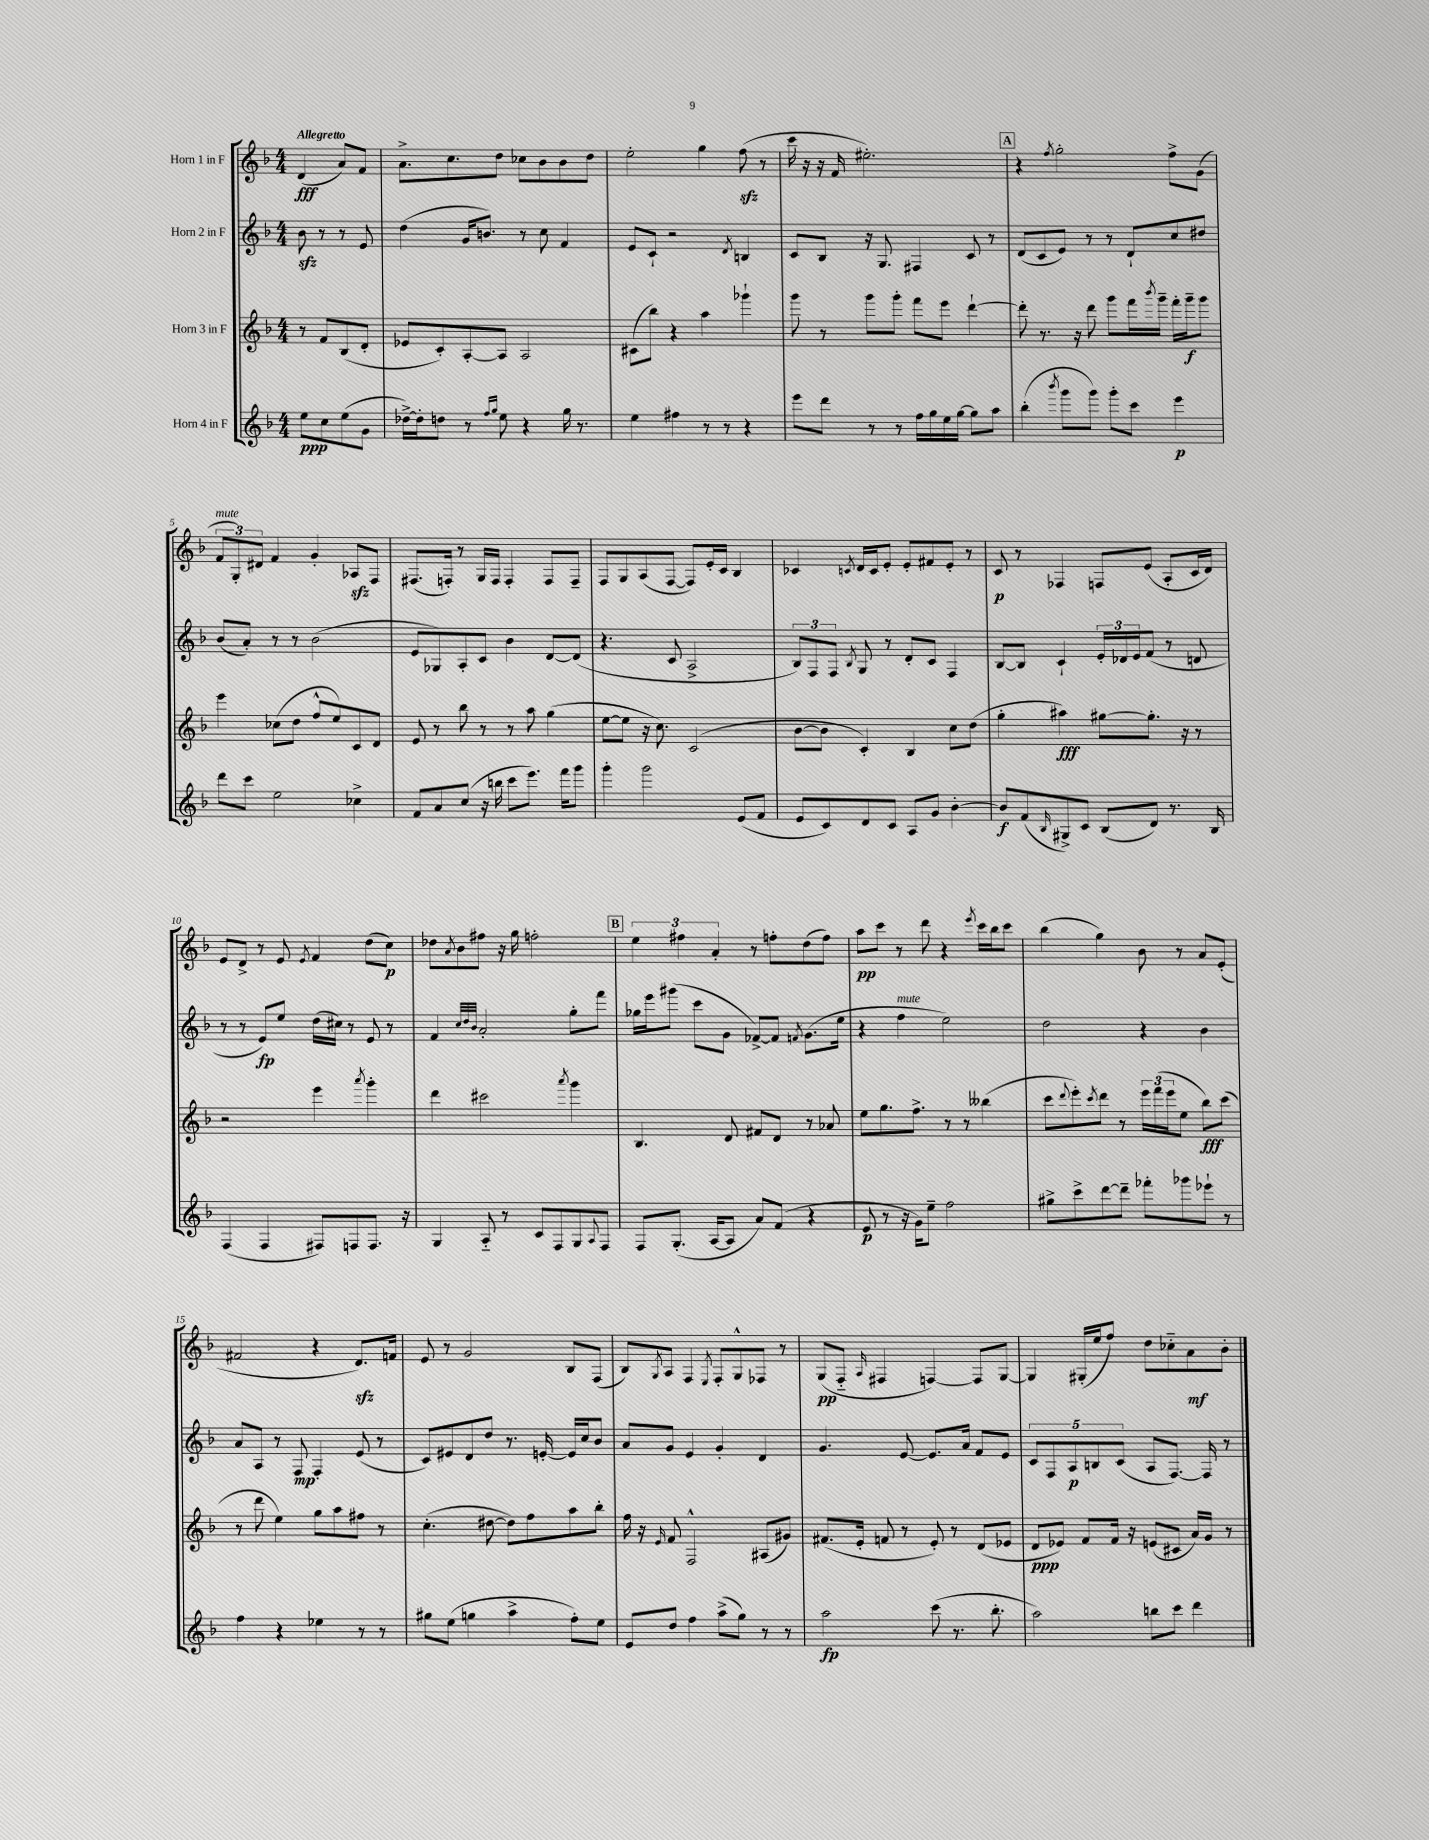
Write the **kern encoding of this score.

**kern	**dynam	**kern	**dynam	**kern	**dynam	**kern	**dynam
*part4	*part4	*part3	*part3	*part2	*part2	*part1	*part1
*staff4	*staff4	*staff3	*staff3	*staff2	*staff2	*staff1	*staff1
*I"Horn 4 in F	*	*I"Horn 3 in F	*	*I"Horn 2 in F	*	*I"Horn 1 in F	*
*clefG2	*	*clefG2	*	*clefG2	*	*clefG2	*
*k[b-]	*	*k[b-]	*	*k[b-]	*	*k[b-]	*
*M4/4	*	*M4/4	*	*M4/4	*	*M4/4	*
=	=	=	=	=	=	=	=
!	!	!	!	!	!	!LO:TX:a:B:t=Allegretto	!
8ee\L	ppp	8r	.	8b-zz\	.	(4d/	fff
8cc\	.	8f/L	.	8r	.	.	.
(8ee\	.	(8B-/	.	8r	.	8a/L)	.
8g\J	.	8d'/J	.	8e/	.	8f/J	.
=1	=1	=1	=1	=1	=1	=1	=1
[16dd-X^\LL)	.	8e-X/L	.	(4dd\	.	8.a^\L	.
16dd-'\J]	.	.	.	.	.	.	.
8ddn\J	.	8c'/)	.	.	.	.	.
.	.	.	.	.	.	8.cc\	.
8r	.	[8A'/	.	16g/KL	.	.	.
.	.	.	.	8.bn/J)	.	.	.
16qqff/LL	.	.	.	.	.	.	.
16qqgg/JJ	.	.	.	.	.	.	.
8ee\	.	8A/J]	.	.	.	8dd\J	.
4r	.	2A/	.	8r	.	8cc-X\L	.
.	.	.	.	8cc\	.	8b-\	.
16gg\	.	.	.	4f/	.	8b-\	.
8.r	.	.	.	.	.	.	.
.	.	.	.	.	.	8dd\J	.
=2	=2	=2	=2	=2	=2	=2	=2
4ee\	.	(8c#X\L	.	8e/L	.	2ee'\	.
.	.	8bb-\J)	.	8c`/J	.	.	.
4ff#X\	.	4r	.	2r	.	.	.
8r	.	4aa\	.	.	.	4gg\	.
8r	.	.	.	.	.	.	.
.	.	.	.	8qd/	.	.	.
4r	.	4ggg-X`\	.	4Bn/	.	(8ffzz\	.
.	.	.	.	.	.	8r	.
=3	=3	=3	=3	=3	=3	=3	=3
8eee\L	.	8ggg\	.	8c/L	.	16ccc\	.
.	.	.	.	.	.	16r	.
8ddd\J	.	8r	.	8B-/J	.	16r	.
.	.	.	.	.	.	16f/	.
8r	.	8ggg\L	.	16r	.	2.ee#X'\)	.
.	.	.	.	8.G/	.	.	.
8r	.	8ggg'\J	.	.	.	.	.
16ff\LL	.	8fff\L	.	4F#X/	.	.	.
16gg\	.	.	.	.	.	.	.
16ee\	.	8eee\J	.	.	.	.	.
[16gg\JJ	.	.	.	.	.	.	.
8gg\L]	.	[4ddd`\	.	8c/	.	.	.
8aa\J	.	.	.	8r	.	.	.
!!LO:REH:place=s1:t=A
=4	=4	=4	=4	=4	=4	=4	=4
(4bb-'\	.	8ddd'\]	.	(8d/L	.	4r	.
.	.	8.r	.	8c/	.	.	.
8qbbb-/	.	.	.	.	.	8qff/	.
8ggg\L	.	.	.	8e/J)	.	2gg'\	.
.	.	16r	.	.	.	.	.
8ggg\J)	.	8ddd\	.	8r	.	.	.
8ggg'\L	.	8ggg\L	.	8r	.	.	.
8ccc\J	.	16fff\L	.	8d`/L	.	.	.
.	.	8qbbb-/	.	.	.	.	.
.	.	16ggg~\JJ	.	.	.	.	.
4eee\	p	16fff'\LL	.	8cc/	.	8ff^\L	.
.	.	16ggg~\J	f	.	.	.	.
.	.	8ggg\J	.	8dd#X/J	.	(8g\J	.
!!LO:LB:g=z
=5	=5	=5	=5	=5	=5	=5	=5
!	!	!	!	!	!	!LO:TX:a:i:t=mute	!
8ddd\L	.	4eee\	.	(8b-/L	.	12f/L	.
.	.	.	.	.	.	12G'/)	.
8ccc\J	.	.	.	8a'/J)	.	.	.
.	.	.	.	.	.	12d#X/J	.
2ee\	.	(8cc-X\L	.	8r	.	4f/	.
.	.	8dd\J	.	8r	.	.	.
.	.	8ff^^/L	.	(2b-\	.	4g'/	.
.	.	8ee/)	.	.	.	.	.
4cc-X^\	.	8c/	.	.	.	8A-Xzz/L	.
.	.	8d/J	.	.	.	8F/J	.
=6	=6	=6	=6	=6	=6	=6	=6
8f/L	.	8e/	.	8e/L	.	(8.F#X/L	.
8a/	.	8r	.	8G-X/)	.	.	.
.	.	.	.	.	.	16Fn'/Jk)	.
(8cc/J	.	8bb-\	.	8A'/	.	8r	.
16r	.	8r	.	8c/J	.	16G/LL	.
16bbn\	.	.	.	.	.	16F/JJ	.
8ccc\L	.	8r	.	4b-\	.	4F'/	.
8.eee\J)	.	8aa\	.	.	.	.	.
.	.	(4gg\	.	[8d/L	.	8F/L	.
16fff\KL	.	.	.	.	.	.	.
8ggg\J	.	.	.	(8d/J]	.	8F~/J	.
=7	=7	=7	=7	=7	=7	=7	=7
4ggg'\	.	[8ee\L	.	4.r	.	8F/L	.
.	.	8ee\J]	.	.	.	8G/	.
2ggg\	.	16r	.	.	.	(8A/	.
.	.	8.cc\)	.	.	.	.	.
.	.	.	.	8c/	.	[8F/J	.
.	.	(2c/	.	2A^/	.	8F/L])	.
.	.	.	.	.	.	16e'/L	.
.	.	.	.	.	.	16c/JJ	.
(8e/L	.	.	.	.	.	4B-/	.
8f/J	.	.	.	.	.	.	.
=8	=8	=8	=8	=8	=8	=8	=8
8e/L	.	[8b-\L	.	12B-/L)	.	4c-X/	.
.	.	.	.	12F/	.	.	.
8c/)	.	8b-\J]	.	.	.	.	.
.	.	.	.	12F/J	.	.	.
.	.	.	.	8qB-/	.	8qcn/	.
8d/	.	4c'/)	.	8G/	.	16d/LL	.
.	.	.	.	.	.	16c/J	.
8c/J	.	.	.	8r	.	8e'/J	.
8A/L	.	4B-/	.	8d'/L	.	8e'/L	.
8g/J	.	.	.	8c/J	.	8f#X/	.
[4b-'\	.	8cc\L	.	4F/	.	8e'/J	.
.	.	(8dd\J	.	.	.	8r	.
=9	=9	=9	=9	=9	=9	=9	=9
8b-/L]	f	4gg'\	.	[8B-/L	.	8c/	p
(8f/	.	.	.	8B-/J]	.	8r	.
16qqB-/	.	.	.	.	.	.	.
8G#X^/)	.	4aa#X\)	fff	4c`/	.	4F-X/	.
8c/J	.	.	.	.	.	.	.
(8B-/L	.	[8gg#X\L	.	24e'/LL	.	8Fn/L	.
.	.	.	.	24d-X/	.	.	.
.	.	.	.	24e/J	.	.	.
8d/J)	.	8.gg#'\J]	.	(8f/J	.	(8e/J	.
8.r	.	.	.	8r	.	8A'/L	.
.	.	16r	.	.	.	.	.
.	.	8r	.	8dn/	.	16c/L	.
16B-/	.	.	.	.	.	16d/JJ)	.
!!LO:LB:g=z
=10	=10	=10	=10	=10	=10	=10	=10
(4F/	.	2r	.	8r	.	8e/L	.
.	.	.	.	8r	.	8d^/J	.
4F/	.	.	.	8e/L)	fp	8r	.
.	.	.	.	8ee/J	.	8e/	.
.	.	.	.	.	.	8qe/	.
8F#X/L)	.	4eee\	.	(16dd\LL	.	4f/	.
.	.	.	.	16cc#X\JJ)	.	.	.
8Fn/	.	.	.	8r	.	.	.
.	.	8qaaa/	.	.	.	.	.
8.F/J	.	4ggg'\	.	8e/	.	(8dd\L	.
.	.	.	.	8r	.	8cc\J)	p
16r	.	.	.	.	.	.	.
=11	=11	=11	=11	=11	=11	=11	=11
4G/	.	4ddd\	.	4f/	.	8dd-X\L	.
.	.	.	.	.	.	8qa/	.
.	.	.	.	.	.	8b-\	.
.	.	.	.	32qqcc/LLL	.	.	.
.	.	.	.	32qqdd/	.	.	.
.	.	.	.	32qqb-/JJJ	.	.	.
8A/	.	2ccc#X\	.	2a'/	.	8ff#X\J	.
8r	.	.	.	.	.	16r	.
.	.	.	.	.	.	16gg\	.
8c/L	.	.	.	.	.	2ffn'\	.
8F/	.	.	.	.	.	.	.
.	.	8qaaa/	.	.	.	.	.
8G/	.	4ggg\	.	8gg'\L	.	.	.
8qqA/	.	.	.	.	.	.	.
8F/J	.	.	.	8fff\J	.	.	.
!!LO:REH:place=s1:t=B
=12	=12	=12	=12	=12	=12	=12	=12
8F/L	.	4.B-/	.	16gg-X\LL	.	6ee\	.
.	.	.	.	16eee\J	.	.	.
(8.G'/J	.	.	.	(8ggg#X\J	.	.	.
.	.	.	.	.	.	6ff#X\	.
.	.	.	.	8ccc\L	.	.	.
[16A/KL	.	.	.	.	.	.	.
.	.	.	.	.	.	6a'/	.
8A/J]	.	8d/	.	8g\J	.	.	.
8a/L)	.	8f#X/L	.	[8f-X^/L)	.	8r	.
(8f/J	.	8d/J	.	8f-/J]	.	8ffn'\L	.
.	.	.	.	8qfn/	.	.	.
4r	.	8r	.	(8.g\L	.	(8dd\	.
.	.	8a-X/	.	.	.	8ff\J)	.
.	.	.	.	16ee\Jk	.	.	.
=13	=13	=13	=13	=13	=13	=13	=13
8e/	p	8ee\L	.	4r	.	8aa\L	pp
8r	.	8.gg\	.	.	.	8ccc\J	.
!	!	!	!	!LO:TX:a:i:t=mute	!	!	!
16r	.	.	.	4ff\	.	8r	.
16g\KL)	.	8.ff^\J	.	.	.	.	.
8ee~\J	.	.	.	.	.	8ddd\	.
2ff\	.	8r	.	2ee\)	.	4r	.
.	.	8r	.	.	.	.	.
.	.	.	.	.	.	8qeee/	.
.	.	(4bb--X\	.	.	.	16ccc\LL	.
.	.	.	.	.	.	16bb-\J	.
.	.	.	.	.	.	8ccc\J	.
=14	=14	=14	=14	=14	=14	=14	=14
8gg#X^\L	.	8ccc\L	.	2dd\	.	(4bb-\	.
.	.	8qqddd/	.	.	.	.	.
8ccc^\	.	8eee'\)	.	.	.	.	.
.	.	8qccc/	.	.	.	.	.
[8ddd\	.	8ddd\J	.	.	.	4gg\)	.
8ddd~\J]	.	8r	.	.	.	.	.
8fff-X'\L	.	24eee\LL	.	4r	.	8b-\	.
.	.	(24fff\	.	.	.	.	.
.	.	24eee\J	.	.	.	.	.
8ggg-X\	.	8ee\J	.	.	.	8r	.
8eee-X`\J	.	8bb-\L)	fff	4b-\	.	8a/L	.
8r	.	(8ccc\J	.	.	.	(8e'/J	.
!!LO:LB:g=z
=15	=15	=15	=15	=15	=15	=15	=15
4ff\	.	8r	.	8a/L	.	2f#X/	.
.	.	8ddd\	.	8A/J	.	.	.
4r	.	4ee\)	.	8r	.	.	.
.	.	.	.	8F/	mp	.	.
4ee-X\	.	8gg\L	.	4F'/	.	4r	.
.	.	8aa\	.	.	.	.	.
8r	.	8ff#X\J	.	(8e/	.	8.dzz/L)	.
8r	.	8r	.	8r	.	.	.
.	.	.	.	.	.	16fn/Jk	.
=16	=16	=16	=16	=16	=16	=16	=16
8gg#X\L	.	(4.cc'\	.	8c/L)	.	8e/	.
(8ee\J	.	.	.	8e#X/	.	8r	.
4ggn\	.	.	.	8d/	.	2g/	.
.	.	[8dd#X\	.	8dd/J	.	.	.
4aa^\	.	8dd#\L])	.	8.r	.	.	.
.	.	8ff\	.	.	.	.	.
.	.	.	.	[16en'/	.	.	.
8ff'\L)	.	8aa\	.	16e/LL]	.	8B-/L	.
.	.	.	.	16cc/J	.	.	.
8ee\J	.	8bb-'\J	.	8b-/J	.	(8F/J	.
=17	=17	=17	=17	=17	=17	=17	=17
8e/L	.	16ff\	.	8a/L	.	8B-/L)	.
.	.	16r	.	.	.	.	.
.	.	16qqe/	.	.	.	8qG/	.
8dd/J	.	8f/	.	8g/J	.	8A/J	.
4ff\	.	2F^^/	.	4e/	.	4F/	.
.	.	.	.	.	.	8qE/	.
(8aa^\L	.	.	.	4g'/	.	8F'/L	.
8gg\J)	.	.	.	.	.	8G^^/	.
8r	.	(8A#X/L	.	4d/	.	8F-X/J	.
8r	.	8g#X/J)	.	.	.	8r	.
=18	=18	=18	=18	=18	=18	=18	=18
2aa\	fp	(8.f#X/L	.	4.g/	.	(8G/L	pp
.	.	.	.	.	.	8F/J	.
.	.	16e'/Jk	.	.	.	.	.
.	.	.	.	.	.	16qqA/	.
.	.	8fn/	.	.	.	4F#X/	.
.	.	8r	.	[8e/	.	.	.
(8ccc\	.	8e'/)	.	8.e/L]	.	[4Fn/)	.
8.r	.	8r	.	.	.	.	.
.	.	.	.	16a/Jk	.	.	.
.	.	(8d/L	.	8f/L	.	8F/L]	.
8.bb-'\	.	.	.	.	.	.	.
.	.	8e-X/J	.	8e/J	.	[8G/J	.
=19	=19	=19	=19	=19	=19	=19	=19
2aa\)	.	8d/L	ppp	10c/L	.	4G/]	.
.	.	.	.	10F/	.	.	.
.	.	8e-X/J)	.	.	.	.	.
.	.	.	.	10A/	p	.	.
.	.	8f/L	.	.	.	(16G#X'/LL	.
.	.	.	.	10Bn/	.	.	.
.	.	.	.	.	.	16ee/J	.
.	.	16f/Jk	.	.	.	8ff/J)	.
.	.	.	.	(10c/J	.	.	.
.	.	16r	.	.	.	.	.
8bbn\L	.	(8en/L	.	8A/L	.	8dd\L	.
8ccc\J	.	8c#X/J	.	[8.F/J)	.	8cc-X\	.
4ddd\	.	16a/LL)	.	.	.	8a\	mf
.	.	16g/JJ	.	16F/]	.	.	.
.	.	8r	.	8r	.	8b-'\J	.
==	==	==	==	==	==	==	==
*-	*-	*-	*-	*-	*-	*-	*-
